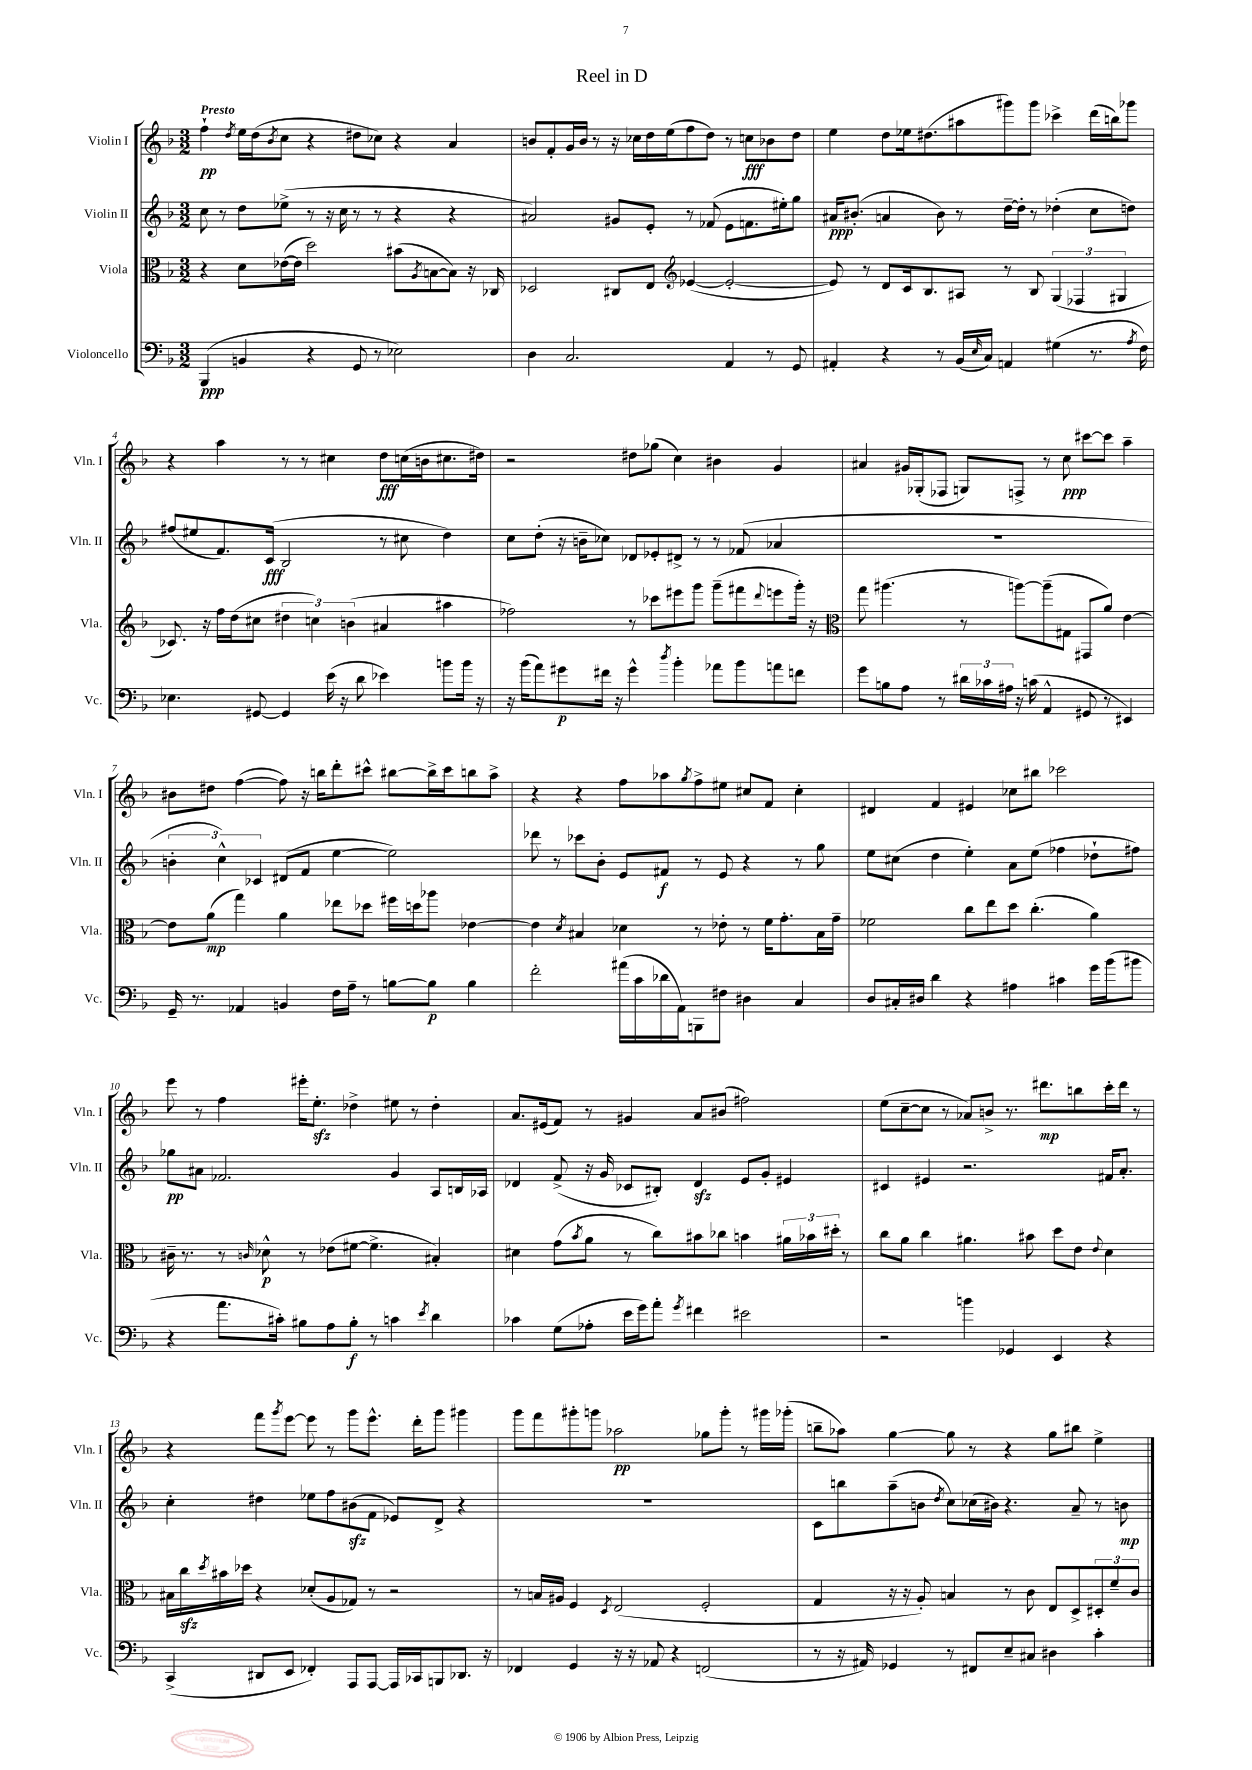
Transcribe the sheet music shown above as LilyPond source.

\header { title = "Reel in D" }
<<
\new StaffGroup <<
\new Staff = "s0" \with { instrumentName = "Violin I" shortInstrumentName = "Vln. I" } {
    \clef treble \key f \major \numericTimeSignature \time 3/2 \tempo "Presto"
    f''4-!\pp \acciaccatura { d''8 } e''16 d''16( \acciaccatura { bes'8 } c''8 r4 dis''8 ces''8) r4 a'4 |
    b'8 f'8-. g'16 b'16 r8 r16 ces''16 d''16 e''16( f''8 d''8) r8 c''8\fff bes'8 d''8 |
    e''4 d''8 ees''16 dis''8.( ais''8 gis'''8) gis'''8 ces'''4-> d'''16( b''16) ges'''8 |
    r4 a''4 r8 r8 cis''4 d''8\fff c''16( b'16 cis''8. dis''16) |
    r2 dis''8 ges''8( c''4) bis'4 g'4 |
    ais'4 gis'16 ges16-.( fes8 g8) f8-> r8 c''8\ppp cis'''8~ cis'''8 a''4-- |
    bis'8 dis''8 f''4~( f''8) r16 b''16 d'''8-. cis'''8-^ bis''8~ bis''16-> cis'''16 b''8 a''8-> |
    r4 r4 f''8 aes''8 \acciaccatura { g''8 } f''8-> eis''8 cis''8 f'8 cis''4-. |
    dis'4 f'4 eis'4 ces''8 bis''8 ces'''2 |
    e'''8 r8 f''4 eis'''16-. e''8.-.\sfz des''4-> eis''8 r8 des''4-. |
    a'8. eis'16( f'8) r8 gis'4 a'8 bis'8( fis''2) |
    e''8( c''8~-- c''8 r8 aes'8) b'8-> r8. dis'''8.\mp b''8 c'''16-. dis'''16 r8 |
    r4 f'''8 \acciaccatura { g'''8 } e'''8~ e'''8 r8 g'''8 e'''8.-^ d'''16-. g'''8 gis'''4 |
    g'''8 f'''8 gis'''8-. g'''8 aes''2\pp ges''8 g'''8-. r8 gis'''16 ges'''16-.( |
    b''8-- aes''8) g''4~ g''8 r8 r4 g''8 bis''8 e''4-> \bar "|." |
}
\new Staff = "s1" \with { instrumentName = "Violin II" shortInstrumentName = "Vln. II" } {
    \clef treble \key f \major \numericTimeSignature \time 3/2
    c''8 r8 d''8 ees''8->( r8 r16 c''16 r8 r8 r4 r4 |
    ais'2) gis'8 e'8-. r8 fes'8( e'8 f'8. eis''16-.) g''8 |
    ais'16\ppp bis'8.-.( a'4 bis'8) r8 d''16~-- d''16-. r8 des''4-.( c''8 d''8) |
    fis''8( eis''8 f'8.) c'16\fff( bes2 r8 cis''8 d''4) |
    c''8 d''8-.( r16 b'16-- ces''8) des'8 ees'8-. dis'8-> r8 r8 fes'8( aes'4 |
    R1. |
    \tuplet 3/2 { b'4-. c''4-^) ces'4 } dis'8( f'8 e''4~ e''2) |
    des'''8 r8 ces'''8 bes'8-. e'8 fis'8\f r8 e'8 r4 r8 g''8 |
    e''8 cis''8( d''4 e''4-.) a'8 e''8( fes''4 des''8-! fis''8) |
    ges''8\pp ais'8 fes'2. g'4 a8 b16 aes16 |
    des'4 f'8->( r16 g'16 ces'8 bis8-.) des'4\sfz e'8 g'8-. eis'4 |
    cis'4 eis'4 r2. fis'16 a'8.-. |
    c''4-. dis''4 ees''8 f''8 bis'8\sfz( f'8 ees'8) d'8-> r4 |
    R1. |
    c'8 b''8 a''8--( b'8 \acciaccatura { d''8 } c''8) ces''16( bis'16) r4. a'8-- r8 b'8\mp \bar "|." |
}
\new Staff = "s2" \with { instrumentName = "Viola" shortInstrumentName = "Vla." } {
    \clef alto \key f \major \numericTimeSignature \time 3/2
    r4 d'8 ees'16~( ees'16 d''2) bis'8( \acciaccatura { a8 } b8~ b8) r16 ces16 |
    des2 cis8 e8 \clef treble ees'4~( ees'2~-. |
    ees'8) r8 d'8 c'16 bes8. ais8 r8 bes8 \tuplet 3/2 { g4( fes4 gis4 } |
    ces'8.) r16 f''16 d''16( cis''8 \tuplet 3/2 { dis''4 c''4) b'4( } ais'4 ais''4 |
    fes''2) r8 ces'''8 eis'''8 g'''8 g'''8--( fis'''8 \appoggiatura { d'''8 } e'''8 g'''16-.) r16 |
    \clef alto g''8 ais''4.( r8 a''8~) a''8--( gis8 gis,8 a'8) e'4~ |
    e'8 a'8\mp( g''4) a'4 ees''8 des''8 fis''16 d''16 aes''8 ees'4~ |
    ees'4 \acciaccatura { d'8 } bis4 des'4 r8 ees'8-. r8 f'16 g'8.-. bis16 g'16-- |
    fes'2 c''8 e''8 d''8 c''4.-.( a'4) |
    cis'16-- r8. r8 \grace { c'16 } des'8-^\p r8 ees'8( fis'8~ fis'4.-> bis4-.) |
    dis'4 g'8( \acciaccatura { bes'8 } a'8 r8 c''8) bis'8 ces''8 b'4 \tuplet 3/2 { ais'16 bes'16 dis''16-. } r8 |
    c''8 a'8 c''4 ais'4. bis'8 d''8 e'8 \appoggiatura { e'8 } d'4 |
    bis16 c''16\sfz \acciaccatura { d''8 } bis'16 des''16 r4 des'8-.( a8 ges8) r8 r2 |
    r8 b16 ais16 f4 \acciaccatura { d8 } e2( f2-. |
    g4 r16 r16 a8-.) b4 r8 c'8 e8 d8-> \tuplet 3/2 { dis8-. f'8-- c'8 } \bar "|." |
}
\new Staff = "s3" \with { instrumentName = "Violoncello" shortInstrumentName = "Vc." } {
    \clef bass \key f \major \numericTimeSignature \time 3/2
    bes,,4\ppp( b,4 r4 g,8 r8 ees2) |
    d4 c2. a,4 r8 g,8 |
    ais,4-. r4 r8 bes,16( \grace { e16 } c16) a,4 gis4( r8. \acciaccatura { a8 } f16) |
    ees4. gis,8~ gis,4 e'16( r16 d'8 ees'4) b'8 b'16 r16 |
    r16 bes'16( a'8) gis'8\p fis'16 r16 gis'4-^ \acciaccatura { d''8 } bes'4-. aes'8 bes'8 a'8 f'8 |
    g'8 b8 a8 r8 \tuplet 3/2 { dis'16 ces'16 ais16 } r16 c'16( a,4-^ gis,8 r8 eis,4) |
    g,16-- r8. aes,4 b,4 f16 a16-- r8 b8~ b8\p b4 |
    f'2-. ais'16( c'16 des'16 a,16) b,,8 fis8 dis4 c4 |
    d8 cis16-. dis16 d'4 r4 ais4 cis'4 g'16 bes'16( bis'8 |
    r4 a'8. cis'16-.) bis8 a8 bis8-.\f r8 c'4 \acciaccatura { e'8 } d'4 |
    ces'4 g8( aes8-. e'16 g'16) a'8-. \acciaccatura { g'8 } fis'4 eis'2 |
    r2 b'4 ges,4 e,4 r4 |
    c,4->( dis,8 e,8 fes,4-.) a,,8 a,,8~ a,,16 ces,16 b,,8 des,8. r16 |
    fes,4 g,4 r16 r16 aes,8 r4 f,2( |
    r8 r16 ais,16) ges,4 r8 fis,8 e8-- cis8 dis4 c'4-. \bar "|." |
}
>>
>>
